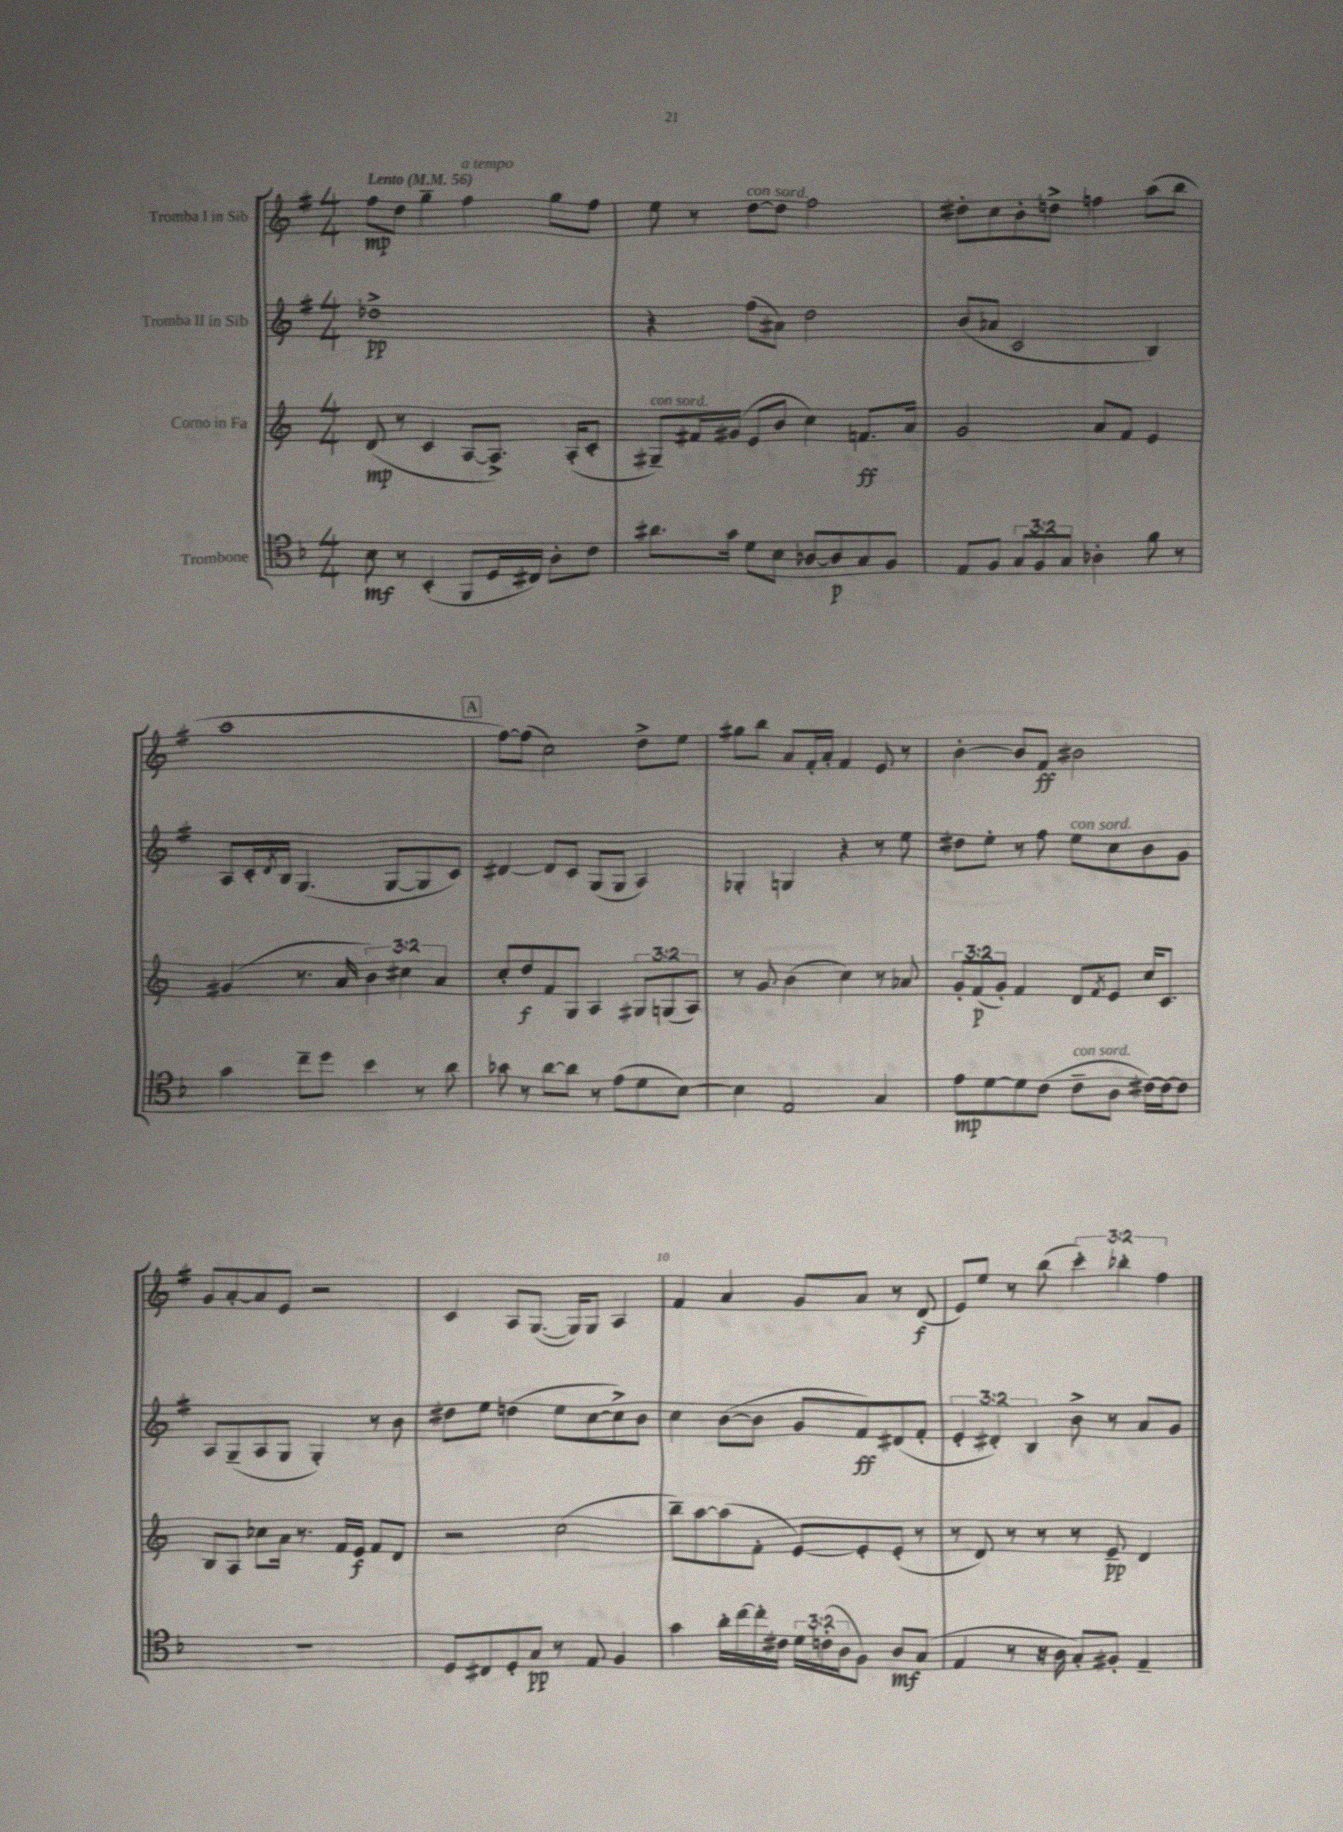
<<
\new StaffGroup <<
\new Staff = "s0" \with { instrumentName = "Tromba I in Sib" } {
    \clef treble \key g \major \numericTimeSignature \time 4/4 \override Staff.TupletNumber.text = #tuplet-number::calc-fraction-text \tempo "Lento" 4 = 56
    fis''8\mp d''8 g''4-- fis''4^\markup { \italic "a tempo" } g''8 fis''8 |
    e''8 r8 d''8~^\markup { \italic "con sord." } d''8 fis''2 |
    dis''8-. c''8 b'8-. d''8-> f''4 a''8( b''8 |
    a''1 |
    \mark \markup { \box "A" } fis''8~) fis''8( c''2) d''8-> e''8 |
    gis''8 b''8 a'8 fis'16-. a'16-. fis'4 e'8 r8 |
    b'4~-. b'8 fis'8\ff bis'2 |
    g'8 a'8~-. a'8 e'8 r2 |
    c'4 a8 g8.~( g16) g8 a4 |
    fis'4 a'4 g'8 a'8 r8 d'8\f( |
    e'8) e''8 r8 b''8( \tuplet 3/2 { c'''4-.) bes''4-. fis''4 } \bar "|." |
}
\new Staff = "s1" \with { instrumentName = "Tromba II in Sib" } {
    \clef treble \key g \major \numericTimeSignature \time 4/4 \override Staff.TupletNumber.text = #tuplet-number::calc-fraction-text
    des''1->\pp |
    r4 fis''8( ais'8) d''2 |
    b'8( aes'8 c'2 b4) |
    a8 c'16-. \acciaccatura { d'8 } b16 g4.( g8~ g8 c'8) |
    \mark \markup { \box "A" } dis'4~ dis'8 c'8 g8( g8 a4) |
    ges4-. g4 r4 r8 e''8 |
    dis''8 e''8-. r8 fis''8 e''8^\markup { \italic "con sord." } c''8 b'8 g'8 |
    a8 g8--( a8 g8 g4-.) r8 b'8 |
    dis''8 e''8 d''4( e''8 c''8~ c''8->) b'8 |
    c''4 b'8~( b'8 g'8 fis'8\ff) dis'8( fis'8-. |
    \tuplet 3/2 { e'4-. dis'4-.) b4 } b'8-> r8 a'8 g'8 \bar "|." |
}
\new Staff = "s2" \with { instrumentName = "Corno in Fa" } {
    \clef treble \key c \major \numericTimeSignature \time 4/4 \override Staff.TupletNumber.text = #tuplet-number::calc-fraction-text
    d'8\mp( r8 c'4 a8~ a8.->) a16-.( c'8-. |
    gis8--^\markup { \italic "con sord." }) fis'16 gis'16( e'8 b'8 c''4) f'8.\ff a'16 |
    g'2 a'8 f'8 e'4 |
    gis'4( r8. a'16 \tuplet 3/2 { b'4) cis''4 a'4 } |
    \mark \markup { \box "A" } c''8-. d''8\f f'8 g8 a4 \tuplet 3/2 { gis8 g8( a8) } |
    r8 g'8 b'4( c''4) r8 aes'8 |
    \tuplet 3/2 { g'8-. f'8\p( g'8-.) } f'4 d'8 \acciaccatura { f'8 } e'8 c''16 c'8. |
    b8 a8 ces''8 a'16 r8. f'16 e'16\f f'8 d'8 |
    r2 c''2( |
    b''8--) a''8~ a''8( f'8-. e'8~) e'8-. e'8-.( r8 |
    r8 d'8) r8 r8 r8 e'8--\pp d'4 \bar "|." |
}
\new Staff = "s3" \with { instrumentName = "Trombone" } {
    \clef tenor \key f \major \numericTimeSignature \time 4/4 \override Staff.TupletNumber.text = #tuplet-number::calc-fraction-text
    bes8\mf r8 bes,4-.( f,8 d16 cis16) a8-. c'8 |
    ais'8. g'16 d'8 bes8 aes8~ aes8\p g8 f8 |
    e8 f8 \tuplet 3/2 { g8 f8 g8 } aes4-. f'8 r8 |
    g'4 c''8-- d''8 bes'4 r8 a'8 |
    \mark \markup { \box "A" } ges'8 r8 a'8~ a'8 r8 e'8( d'8 bes8~) |
    bes4 e2 g4 |
    e'8\mp d'8~ d'8 c'8( c'8--^\markup { \italic "con sord." } a8 cis'16~) cis'16~ cis'8 |
    R1 |
    d8 cis8 d8-. g8\pp r8 e8 f4 |
    g'4 a'16-. c''16~ c''16-. cis'16 \tuplet 3/2 { d'16 c'16-.( a16 } f8) a8\mf g8( |
    e4 r8 r16 a16 g8-.) fis8-. e4-- \bar "|." |
}
>>
>>
\layout { \context { \Score \override BarNumber.break-visibility = ##(#f #t #t) barNumberVisibility = #(every-nth-bar-number-visible 5) } }
